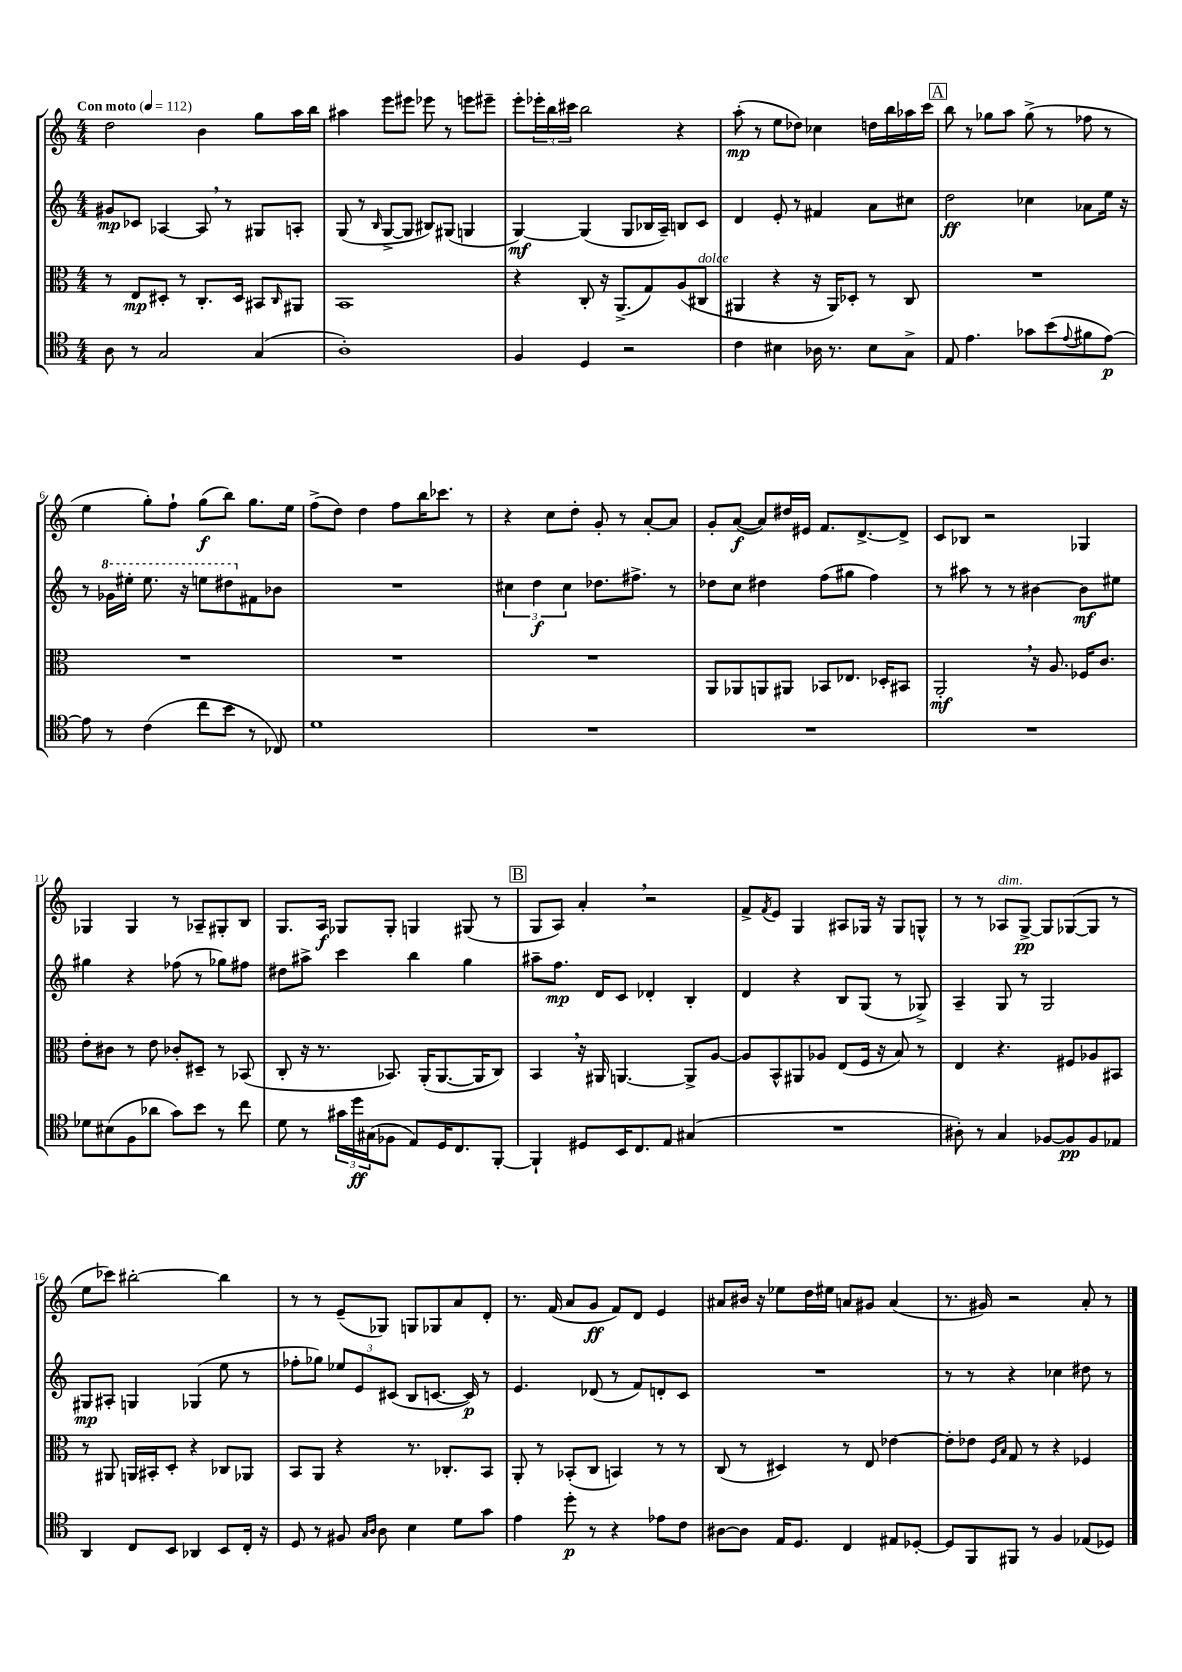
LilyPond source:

<<
\new StaffGroup <<
\new Staff = "s0" {
    \clef treble \key c \major \numericTimeSignature \time 4/4 \tempo "Con moto" 4 = 112
    d''2 b'4 g''8 a''16 b''16 |
    ais''4 e'''8 eis'''8 ees'''8 r8 e'''8 eis'''8-- |
    e'''8-. \tuplet 3/2 { ees'''16-. b''16 cis'''16 } b''2 r4 |
    a''8-.\mp( r8 e''8 des''8) ces''4 d''16 b''16 aes''16 c'''16 |
    \mark \markup { \box "A" } b''8 r8 ges''8 a''8 ges''8->( r8 fes''8 r8 |
    e''4 g''8-.) f''8-! g''8\f( b''8) g''8. e''16 |
    f''8->( d''8) d''4 f''8 b''16 ces'''8. r8 |
    r4 c''8 d''8-. g'8-. r8 a'8~-. a'8 |
    g'8-. a'8~\f( a'8) dis''16 eis'16 f'8. d'8.~-> d'8-> |
    c'8 bes8 r2 ges4 |
    ges4 ges4 r8 aes8-- gis8-. b8 |
    g8. a16\f ges8 ges8-. g4 gis8( r8 |
    \mark \markup { \box "B" } g8 a8) a'4-. \breathe r2 |
    f'8-> \acciaccatura { f'8 } e'8 g4 ais8 ges16 r16 ges8 g8-^ |
    r8 r8 aes8^\markup { \italic "dim." } g8~->\pp g8 ges8~( ges8 r8 |
    e''8 ces'''8) bis''2~-. bis''4 |
    r8 r8 e'8--( ges8) g8 ges8 a'8 d'8-. |
    r8. f'16( a'8 g'8\ff f'8) d'8 e'4 |
    ais'8 bis'16 r16 ees''8 d''16 eis''16 a'8 gis'8 a'4( |
    r8. gis'16) r2 a'8-. r8 \bar "|." |
}
\new Staff = "s1" {
    \clef treble \key c \major \numericTimeSignature \time 4/4
    gis'8\mp ces'8 aes4~ aes8 \breathe r8 gis8 a8-. |
    g8( r8 \grace { b16 } g8~-> g8 bis8) gis8( g4 |
    g4~\mf) g4( g8 bes16 a16--) b8 c'8 |
    d'4 e'8-. r8 fis'4 a'8 cis''8 |
    \mark \markup { \box "A" } d''2\ff ces''4 aes'8 e''16 r16 |
    r8 \ottava #1 ges''16 eis'''16-. eis'''8. r16 e'''8 dis'''8 \ottava #0 fis'8 bes'8 |
    R1 |
    \tuplet 3/2 { cis''4 d''4\f cis''4 } des''8. fis''8.-> r8 |
    des''8 c''8 dis''4 f''8( gis''8 f''4) |
    r8 ais''8 r8 r8 bis'4~ bis'8\mf eis''8 |
    gis''4 r4 fes''8( r8 ges''8) fis''8 |
    dis''8 ais''8-> c'''4 b''4 g''4 |
    \mark \markup { \box "B" } ais''8-- f''8.\mp d'16 c'8 des'4-. b4-. |
    d'4 r4 b8 g8( r8 ges8->) |
    a4-- g8 r8 g2 |
    gis8\mp ais8-. g4 ges4( e''8 r8 |
    fes''8-. ges''8) \tuplet 3/2 { ees''8 e'8 cis'8( } b8 c'8.~ c'16\p) r8 |
    e'4. des'8( r8 f'8) d'8-. c'8 |
    R1 |
    r8 r8 r4 ces''4 dis''8 r8 \bar "|." |
}
\new Staff = "s2" {
    \clef alto \key c \major \numericTimeSignature \time 4/4
    r8 e8\mp dis8-. r8 c8.-. dis16 bis,8 \grace { c16 } ais,8 |
    b,1 |
    r4 c8-. r16 a,8.->( g8) a8( cis8^\markup { \italic "dolce" } |
    ais,4 r4 r16 ais,16) des8-. r8 c8 |
    \mark \markup { \box "A" } R1 |
    R1 |
    R1 |
    R1 |
    a,8 aes,8 a,8 ais,8 bes,8 ees8. des16-. bis,8 |
    a,2-.\mf \breathe r16 a8. fes16 c'8. |
    e'8-. cis'8 r8 e'8 ces'8-. dis8-- r8 bes,8( |
    c8-. r16 r8. bes,8.) a,16-.( a,8.~ a,16 c8) |
    \mark \markup { \box "B" } b,4 \breathe r16 ais,16 a,4.~ a,8-> a8~ |
    a8 b,8-^ ais,8 aes8 e8( f16 r16 b8) r8 |
    e4 r4. fis8 aes8 bis,8 |
    r8 ais,8 a,16 bis,16-. d8-. r4 ces8 aes,8 |
    b,8 a,8 r4 r8. ces8.-. b,8 |
    a,8-. r8 bes,8-.( c8 b,4) r8 r8 |
    c8( r8 dis4) r8 e8 ees'4~ |
    ees'8-. ees'8 \grace { f16 b16 } g8 r8 r4 fes4 \bar "|." |
}
\new Staff = "s3" {
    \clef tenor \key c \major \numericTimeSignature \time 4/4
    a8 r8 g2 g4( |
    a1-.) |
    f4 d4 r2 |
    c'4 bis4 aes16 r8. bis8 g8-> |
    \mark \markup { \box "A" } e8 e'4. ges'8 b'8( \appoggiatura { e'8 } fis'8 e'8~\p) |
    e'8 r8 c'4( c''8 b'8 r8 ces8) |
    d'1 |
    R1 |
    R1 |
    R1 |
    des'8 bis8( f8 aes'8 g'8) b'8 r8 c''8 |
    d'8 r8 \tuplet 3/2 { gis'16 d''16\ff gis16( } fes8 e8) d16 c8. f,8~-. |
    \mark \markup { \box "B" } f,4-! dis8 b,16 c8. e8 gis4( |
    R1 |
    ais8-.) r8 g4 fes8~ fes8\pp fes8 ees8 |
    a,4 c8 b,8 aes,4 b,8 c16-. r16 |
    d8 r8 fis8 \grace { g16 a16 } a8 b4 d'8 g'8 |
    e'4 d''8-.\p r8 r4 ees'8 c'8 |
    ais8~ ais8 e16 d8. c4 eis8 des8~-. |
    des8 f,8 fis,8 r8 f4 ees8( des8) \bar "|." |
}
>>
>>
